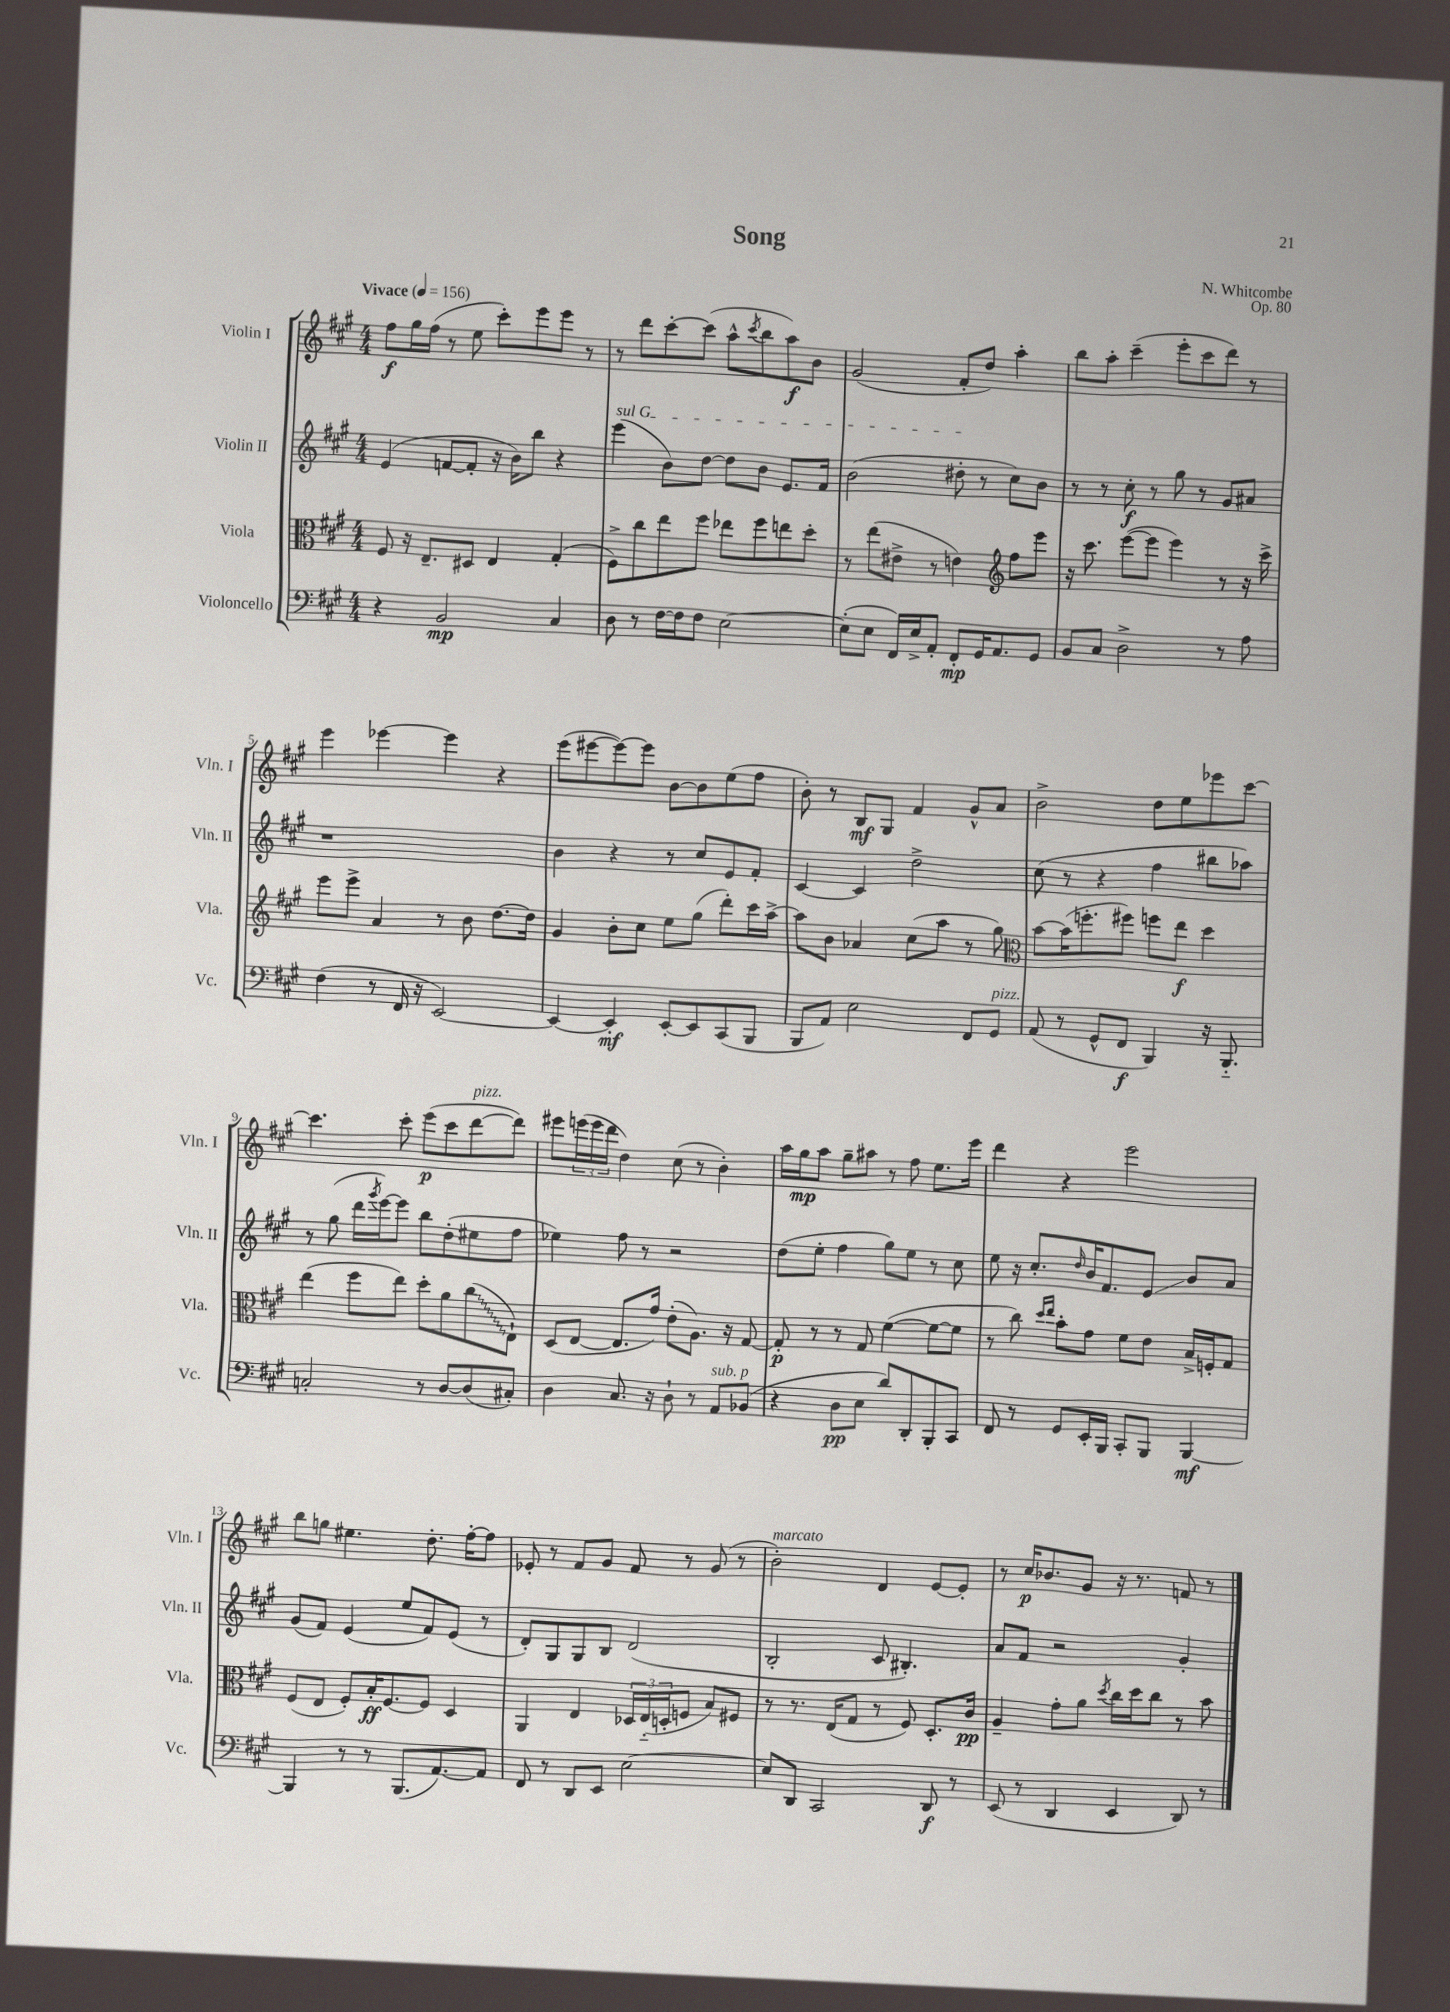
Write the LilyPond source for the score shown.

\header { title = "Song" composer = "N. Whitcombe" opus = "Op. 80" }
<<
\new StaffGroup <<
\new Staff = "s0" \with { instrumentName = "Violin I" shortInstrumentName = "Vln. I" } {
    \clef treble \key a \major \numericTimeSignature \time 4/4 \tempo "Vivace" 4 = 156
    fis''8\f gis''16 fis''16( r8 e''8 cis'''8-.) e'''8 e'''8 r8 |
    r8 d'''8 cis'''8~-. cis'''8( a''8-^ \acciaccatura { cis'''8 } b''8 a''8\f) b'8 |
    gis'2( fis'8-. d''8) a''4-. |
    b''8 a''8-. cis'''4--( e'''8-. cis'''8 d'''8) r8 |
    e'''4 ees'''4~ ees'''4 r4 |
    e'''8( eis'''8~ eis'''8~) eis'''8 b'8~ b'8 e''8( fis''8 |
    b'8-.) r8 b8\mf gis8 fis'4 gis'8-^ a'8 |
    b'2-> d''8 e''8 ees'''8 cis'''8~ |
    cis'''4. cis'''8-. e'''8\p( cis'''8 d'''8~^\markup { \italic "pizz." } d'''8) |
    eis'''8 \tuplet 3/2 { e'''16( e'''16 d'''16 } d''4) cis''8( r8 b'4-.) |
    a''16 gis''16\mp a''8 gis''8-- ais''8 r8 fis''8 e''8. e'''16 |
    d'''4 r4 e'''2 |
    b''8 g''8 eis''4. d''8.-. fis''16~-. fis''8 |
    ees'8-. r8 fis'8 gis'8 fis'8 r8 gis'8( r8 |
    b'2-.^\markup { \italic "marcato" }) d'4 e'8~ e'8-. |
    r8 cis''16\p bes'8. gis'8 r16 r8. f'8 r8 \bar "|." |
}
\new Staff = "s1" \with { instrumentName = "Violin II" shortInstrumentName = "Vln. II" } {
    \clef treble \key a \major \numericTimeSignature \time 4/4
    e'4( f'8~ f'8-. r16 b'16) b''8 r4 |
    \once \override TextSpanner.bound-details.left.text = \markup { \italic "sul G" } e'''4\startTextSpan( b'8) d''8~ d''8 b'8 e'8. fis'16 |
    b'2( dis''8-.\stopTextSpan r8 cis''8) b'8 |
    r8 r8 cis''8-.\f r8 gis''8 r8 gis'8 ais'8 |
    r1 |
    b'4 r4 r8 cis''8 e'8 fis'8-. |
    cis'4~ cis'4 d''2-> |
    cis''8( r8 r4 fis''4 bis''8 aes''8) |
    r8 gis''8( d'''16 \acciaccatura { gis'''8 } e'''16~) e'''8 b''8 d''8-.( eis''8 fis''8 |
    ees''4) fis''8 r8 r2 |
    d''8( e''8-. fis''4 gis''8) e''8 r8 cis''8 |
    e''8 r16 cis''8.-. \grace { d''16 } b'16 fis'8. e'8\glissando b'8 a'8 |
    gis'8( fis'8) e'4( e''8 fis'8) e'8( r8 |
    d'8-.) gis8 gis8 b8 d'2( |
    b2-. cis'8 bis4.-.) |
    a'8 fis'8 r2 gis'4-. \bar "|." |
}
\new Staff = "s2" \with { instrumentName = "Viola" shortInstrumentName = "Vla." } {
    \clef alto \key a \major \numericTimeSignature \time 4/4
    fis8 r16 e8.-- dis8 e4 gis4-.( |
    fis8->) cis''8 e''8 fis''8 ees''8 fis''8 e''8 d''8-. |
    r8 e''8( eis'8-> r8 e'4) \clef treble fis''8 e'''8 |
    r16 cis'''8. e'''8~( e'''8 e'''4) r8 r16 cis'''16-> |
    e'''8 e'''8-> a'4 r8 b'8 d''8.~ d''16 |
    gis'4 b'8-. cis''8 e''8 gis''8( d'''8-.) cis'''16 a''16~-> |
    a''8 b'8 aes'4 cis''8( a''8 r8 gis''8) |
    \clef alto b'8~ b'16( f''8.-. fis''8) f''8 e''8\f d''4 |
    e''4( fis''8 e''8) d''8-. a'8 \once \override Glissando.style = #'zigzag cis''8\glissando( e8-!) |
    d8( e8~ e8. gis'16) e'8-.( a8.) r16 gis8~ |
    gis8-.\p r8 r8 gis8 fis'4~( fis'8~ fis'8 |
    r8 cis''8) \grace { d''16 e''16 } b'8-. gis'8 fis'8 e'8 b16-> f16-. gis8 |
    fis8( e8 fis8-.) b16-.\ff fis8.~ fis8 d4 |
    a,4 e4 \tuplet 3/2 { des16 e16-_( d16-. } f8 b8) fis8 |
    r8 r8. e16( gis8 r8 fis8) d8.-. cis'16\pp |
    a4-- gis'8-. a'8 \acciaccatura { d''8 } cis''16 d''16 cis''8 r8 b'8 \bar "|." |
}
\new Staff = "s3" \with { instrumentName = "Violoncello" shortInstrumentName = "Vc." } {
    \clef bass \key a \major \numericTimeSignature \time 4/4
    r4 b,2\mp cis4 |
    d8 r8 fis16~ fis16 fis8 e2~ |
    e8-.( e8 fis,16) e16-> a,8-. fis,8-.\mp gis,16 a,8. gis,8 |
    b,8 cis8 d2-> r8 a8 |
    fis4( r8 fis,16 r16 e,2~) |
    e,4~ e,4-.\mf e,8~-. e,8 cis,8( b,,8 |
    b,,8 a,8) e2 fis,8 gis,8^\markup { \italic "pizz." } |
    a,8( r8 gis,8-^ fis,8\f b,,4) r16 b,,8.-_ |
    c2-. r8 d8~ d8( cis8-.) |
    d4 cis8. r16 d8-! r8 a,8^\markup { \italic "sub. p" } bes,8( |
    r4 d8\pp e8 d'8) d,8-. b,,8-. cis,8 |
    fis,8 r8 gis,8 e,16-. b,,16 cis,8-. b,,8 b,,4~\mf |
    b,,4 r8 r8 b,,8.( a,8.~) a,8 |
    fis,8 r8 d,8 e,8 e2~ |
    e8 d,8 cis,2 d,8\f r8 |
    e,8( r8 d,4 e,4 d,8) r8 \bar "|." |
}
>>
>>
